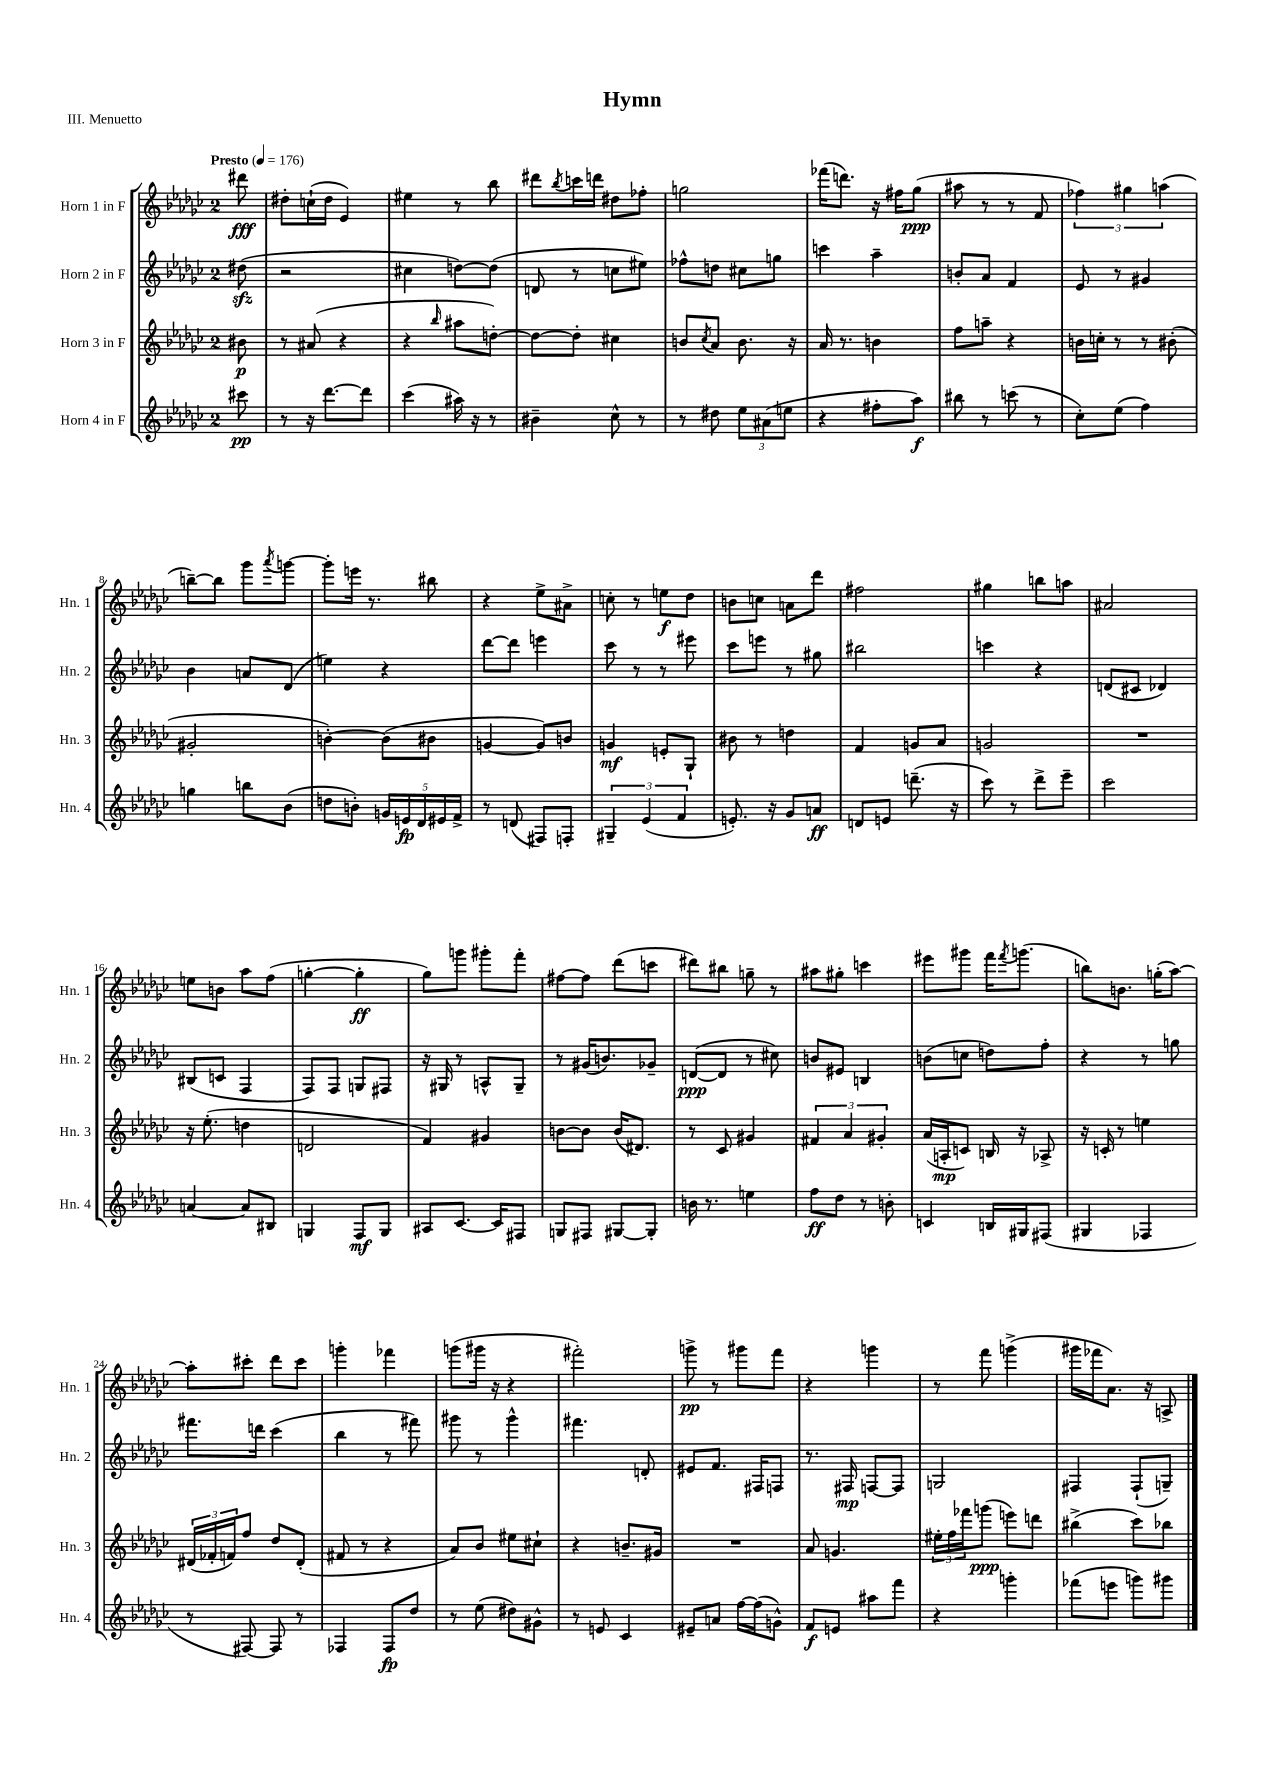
\header { title = "Hymn" piece = "III. Menuetto" }
<<
\new StaffGroup <<
\new Staff = "s0" \with { instrumentName = "Horn 1 in F" shortInstrumentName = "Hn. 1" } {
    \clef treble \key ges \major \once \override Staff.TimeSignature.style = #'single-digit \time 2/4 \partial 8 \tempo "Presto" 4 = 176
    dis'''8\fff |
    dis''8-. c''16-!( dis''16 ees'4) |
    eis''4 r8 bes''8 |
    dis'''8 \acciaccatura { bes''8 } c'''16 d'''16 dis''8 fes''8-. |
    g''2 |
    fes'''16( d'''8.) r16 fis''16 ges''8\ppp( |
    ais''8 r8 r8 f'8 |
    \tuplet 3/2 { fes''4) gis''4 a''4( } |
    b''8~--) b''8 ges'''8 \acciaccatura { aes'''8 } g'''8~ |
    g'''8-. e'''16 r8. bis''8 |
    r4 ees''8-> ais'8-> |
    c''8-. r8 e''8\f des''8 |
    b'8 c''8 a'8 des'''8 |
    fis''2 |
    gis''4 b''8 a''8 |
    ais'2 |
    e''8 b'8 aes''8 f''8( |
    g''4~-. g''4-.\ff |
    ges''8) g'''8 gis'''8-. f'''8-. |
    fis''8~ fis''8 des'''8( c'''8 |
    dis'''8) bis''8 g''8-- r8 |
    ais''8 gis''8-. c'''4 |
    eis'''8 gis'''8 f'''16 \acciaccatura { f'''8 } g'''8.( |
    b''8) b'8. g''16-.( aes''8~) |
    aes''8-. cis'''8-. des'''8 cis'''8 |
    g'''4-. fes'''4 |
    g'''8( gis'''16 r16 r4 |
    fis'''2-.) |
    g'''8->\pp r8 gis'''8 f'''8 |
    r4 g'''4 |
    r8 f'''8 g'''4->( |
    gis'''16 fes'''16 aes'8.) r16 a8-> \bar "|." |
}
\new Staff = "s1" \with { instrumentName = "Horn 2 in F" shortInstrumentName = "Hn. 2" } {
    \clef treble \key ges \major \once \override Staff.TimeSignature.style = #'single-digit \time 2/4 \partial 8
    dis''8\sfz( |
    r2 |
    cis''4 d''8~) d''8( |
    d'8 r8 c''8 eis''8) |
    fes''8-^ d''8 cis''8 g''8 |
    c'''4 aes''4-- |
    b'8-. aes'8 f'4 |
    ees'8 r8 gis'4 |
    bes'4 a'8 des'8( |
    e''4) r4 |
    des'''8~ des'''8 e'''4 |
    ces'''8 r8 r8 eis'''8 |
    ces'''8 e'''8 r8 gis''8 |
    bis''2 |
    c'''4 r4 |
    d'8( cis'8 des'4) |
    bis8( c'8 f4 |
    f8) f8 g8 fis8 |
    r16 gis16 r8 a8-^ gis8-- |
    r8 gis'16( b'8.) ges'8-- |
    d'8~\ppp( d'8 r8 cis''8) |
    b'8 eis'8 b4 |
    b'8( c''8 d''8) f''8-. |
    r4 r8 g''8 |
    fis'''8. d'''16 ces'''4( |
    bes''4 r8 fis'''8) |
    gis'''8 r8 gis'''4-^ |
    fis'''4. d'8-. |
    eis'8 f'8. fis16 f8 |
    r8. fis16\mp f8~ f8 |
    g2 |
    fis4 fis8-!( g8--) \bar "|." |
}
\new Staff = "s2" \with { instrumentName = "Horn 3 in F" shortInstrumentName = "Hn. 3" } {
    \clef treble \key ges \major \once \override Staff.TimeSignature.style = #'single-digit \time 2/4 \partial 8
    bis'8\p |
    r8 ais'8( r4 |
    r4 \grace { bes''16 } ais''8 d''8~-.) |
    d''8~ d''8-. cis''4 |
    b'8 \acciaccatura { ces''8 } aes'8 b'8. r16 |
    aes'16 r8. b'4 |
    f''8 a''8-- r4 |
    b'16 c''16-. r8 r8 bis'8-.( |
    gis'2-. |
    b'4~-.) b'8( bis'8 |
    g'4~ g'8) b'8 |
    g'4\mf e'8-. ges8-! |
    bis'8 r8 d''4 |
    f'4 g'8 aes'8 |
    g'2 |
    R2 |
    r16 ees''8.-.( d''4 |
    d'2 |
    f'4) gis'4 |
    b'8~ b'8 b'16( dis'8.) |
    r8 ces'8 gis'4 |
    \tuplet 3/2 { fis'4 aes'4 gis'4-. } |
    aes'16( a16-.\mp c'8) b16 r16 aes8-> |
    r16 c'16-. r8 e''4 |
    \tuplet 3/2 { dis'16( fes'16-. f'16) } f''8 des''8 dis'8-.( |
    fis'8 r8 r4 |
    aes'8) bes'8 eis''8 cis''8-! |
    r4 b'8.-- gis'16 |
    R2 |
    aes'8 g'4. |
    \tuplet 3/2 { eis''16-. f''16 fes'''16 } g'''8\ppp( e'''8) d'''8 |
    bis''4->( ces'''8) bes''8 \bar "|." |
}
\new Staff = "s3" \with { instrumentName = "Horn 4 in F" shortInstrumentName = "Hn. 4" } {
    \clef treble \key ges \major \once \override Staff.TimeSignature.style = #'single-digit \time 2/4 \partial 8
    cis'''8\pp |
    r8 r16 des'''8.~ des'''8 |
    ces'''4( ais''16) r16 r8 |
    bis'4-- ces''8-^ r8 |
    r8 dis''8 \tuplet 3/2 { ees''8 ais'8( e''8 } |
    r4 fis''8-. aes''8\f) |
    bis''8 r8 c'''8( r8 |
    ces''8-.) ees''8( f''4) |
    g''4 b''8 bes'8( |
    d''8 b'8-.) \tuplet 5/4 { g'16 e'16\fp des'16 eis'16 f'16-> } |
    r8 d'8( fis8) f8-. |
    \tuplet 3/2 { gis4-- ees'4( f'4 } |
    e'8.-.) r16 ges'8 a'8\ff |
    d'8 e'8 d'''8.--( r16 |
    ces'''8) r8 des'''8-> ees'''8-- |
    ces'''2 |
    a'4~ a'8 bis8 |
    g4 f8\mf g8 |
    ais8 ces'8.~ ces'16 fis8 |
    g8 fis8 gis8~ gis8-. |
    b'16 r8. e''4 |
    f''8\ff des''8 r8 b'8-. |
    c'4 b16 gis16 fis8( |
    gis4 fes4 |
    r8 fis8~) fis8 r8 |
    fes4 fes8\fp des''8 |
    r8 ees''8( dis''8) gis'8-^ |
    r8 e'8 ces'4 |
    eis'8-- a'8 f''16~ f''16( g'8-^) |
    f'8\f e'8 ais''8 f'''8 |
    r4 g'''4-. |
    fes'''8( e'''8 g'''8) gis'''8 \bar "|." |
}
>>
>>
